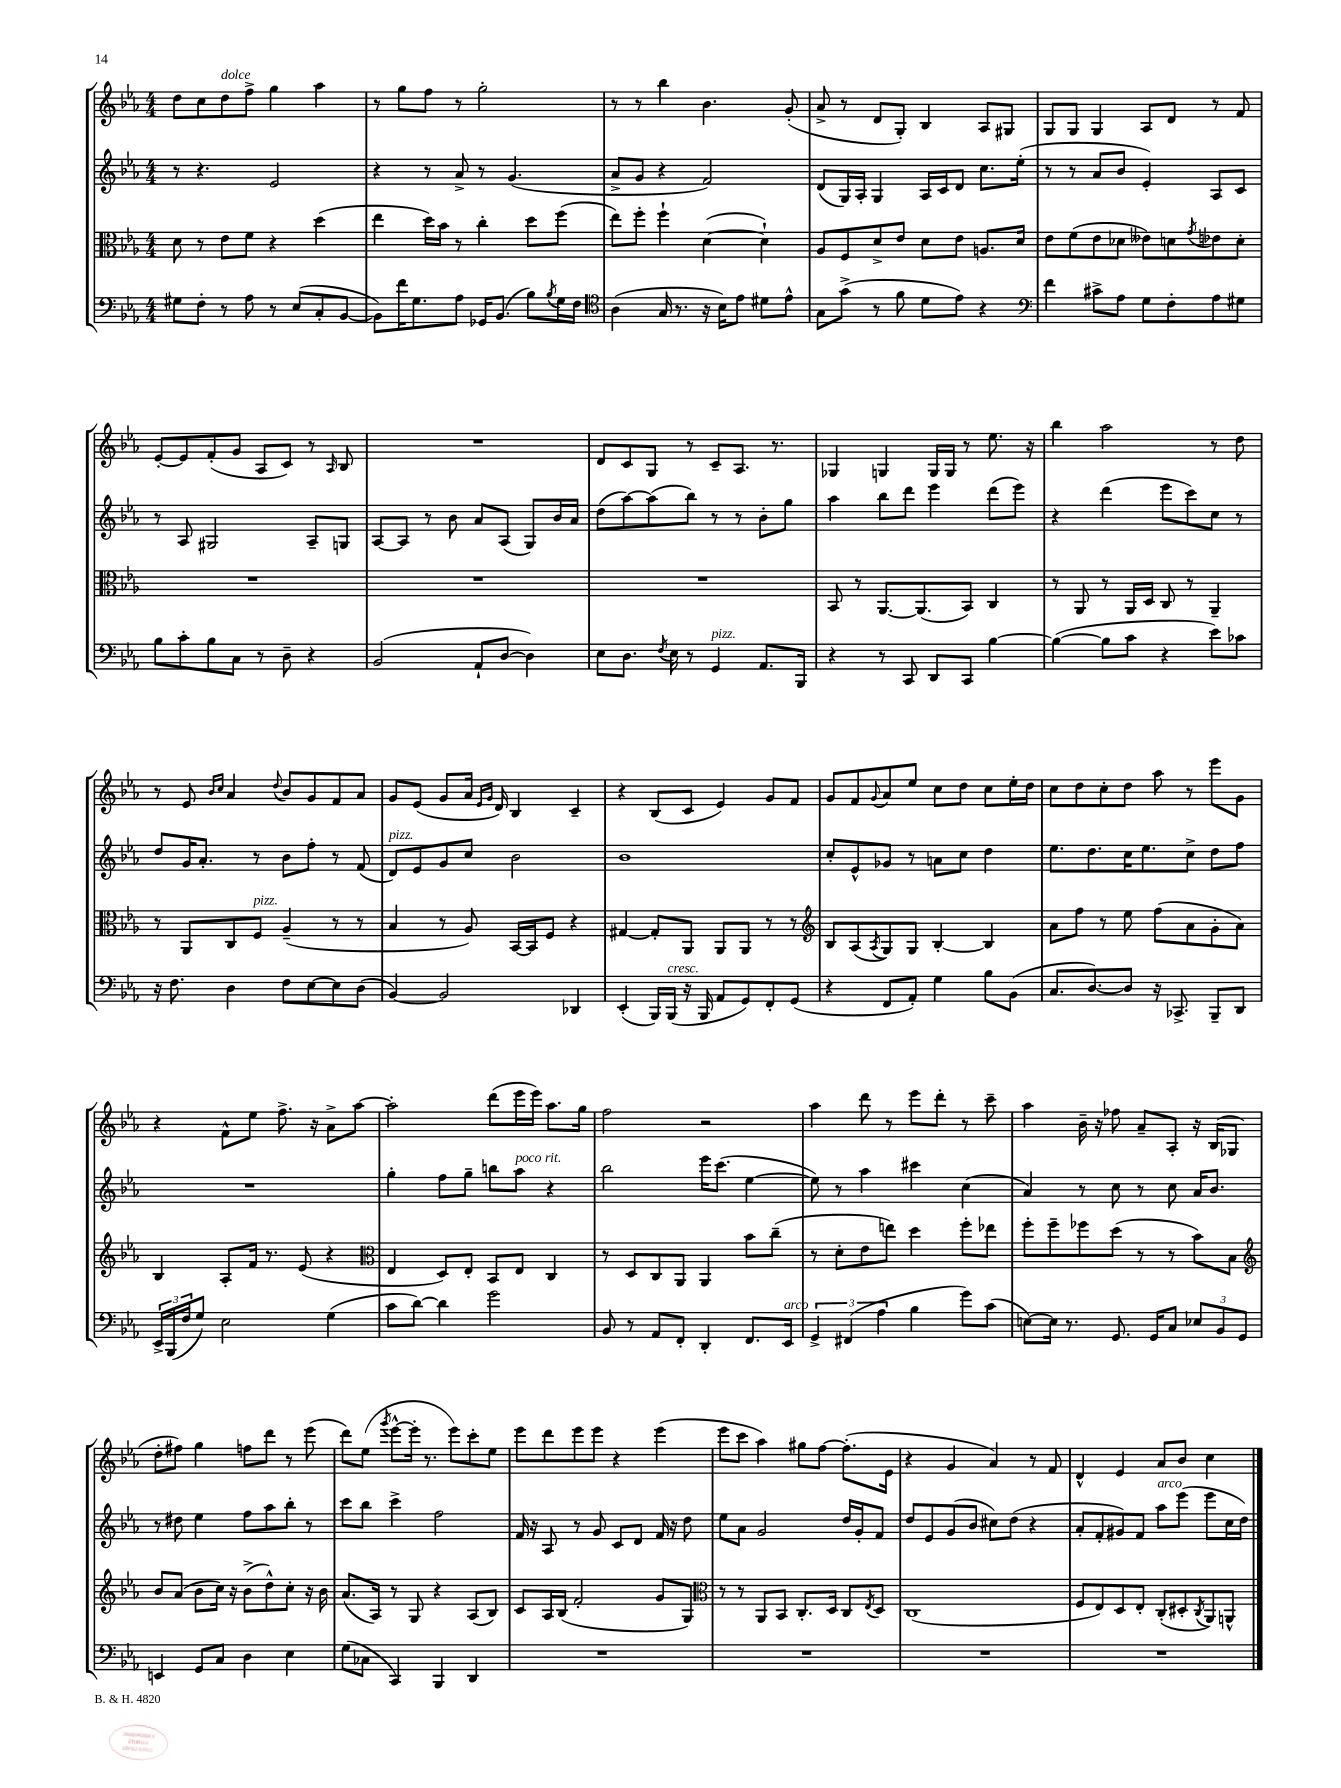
<<
\new StaffGroup <<
\new Staff = "s0" {
    \clef treble \key ees \major \numericTimeSignature \time 4/4
    d''8 c''8 d''8^\markup { \italic "dolce" } f''8-> g''4 aes''4 |
    r8 g''8 f''8 r8 g''2-. |
    r8 r8 bes''4 bes'4. g'8-.( |
    aes'8-> r8 d'8 g8-.) bes4 aes8 gis8 |
    g8 g8 g4 aes8 d'8 r8 f'8 |
    ees'8~-. ees'8 f'8-.( g'8 aes8 c'8) r8 \grace { aes16 } bes8 |
    R1 |
    d'8 c'8 g8 r8 c'8-- aes8. r8. |
    ges4 g4 g16 g16 r8 ees''8. r16 |
    bes''4 aes''2 r8 d''8 |
    r8 ees'8 \grace { bes'16 c''16 } aes'4 \appoggiatura { d''8 } bes'8 g'8 f'8 aes'8 |
    g'8 ees'8( g'8 aes'16 \grace { ees'16 g'16 } d'16) bes4 c'4-- |
    r4 bes8( c'8 ees'4) g'8 f'8 |
    g'8 f'8 \appoggiatura { g'8 } aes'8 ees''8 c''8 d''8 c''8 ees''16-. d''16 |
    c''8 d''8 c''8-. d''8 aes''8 r8 ees'''8 g'8 |
    r4 f'8-^ ees''8 f''8.-> r16 aes'8-> aes''8~ |
    aes''2-. d'''8( ees'''16 ees'''16) aes''8. g''16 |
    f''2 r2 |
    aes''4 d'''8 r8 ees'''8 d'''8-. r8 c'''8-- |
    aes''4 bes'16-- r16 fes''8 aes'8-- aes8-. r16 bes16( ges8 |
    d''8-. fis''8) g''4 f''8 d'''8 r8 ees'''8( |
    d'''8) ees''8( \acciaccatura { g'''8 } ees'''8~-^ ees'''16-. r8. ees'''8) c'''8-. ees''8 |
    ees'''8 d'''8 ees'''8 ees'''8 r4 ees'''4( |
    ees'''8 c'''8 aes''4) gis''8 f''8~ f''8.-.( ees'16 |
    r4 g'4 aes'4) r8 f'8 |
    d'4-^ ees'4 aes'8 bes'8 c''4 \bar "|." |
}
\new Staff = "s1" {
    \clef treble \key ees \major \numericTimeSignature \time 4/4
    r8 r4. ees'2 |
    r4 r8 aes'8-> r8 g'4.( |
    aes'8-> g'8 r4 f'2) |
    d'8( g16) aes16-. g4 aes16 c'16 d'8 c''8. ees''16-.( |
    r8 r8 aes'8 bes'8 ees'4-.) aes8 c'8 |
    r8 aes8 gis2 aes8-- g8 |
    aes8~ aes8 r8 bes'8 aes'8 aes8( g8) bes'16 aes'16 |
    d''8( aes''8~) aes''8( bes''8) r8 r8 bes'8-. g''8 |
    aes''4 bes''8 d'''8 ees'''4 d'''8( ees'''8) |
    r4 d'''4( ees'''8 c'''8) c''8 r8 |
    d''8 g'16 aes'8.-. r8 bes'8 f''8-. r8 f'8( |
    d'8^\markup { \italic "pizz." }) ees'8 g'8 c''8 bes'2 |
    bes'1 |
    c''8-. ees'8-^ ges'8 r8 a'8 c''8 d''4 |
    ees''8. d''8. c''16 ees''8. c''8-> d''8 f''8 |
    R1 |
    g''4-. f''8 g''8-- b''8 aes''8^\markup { \italic "poco rit." } r4 |
    bes''2 ees'''16 c'''8.( ees''4~ |
    ees''8) r8 aes''4 cis'''4 c''4( |
    aes'4) r8 c''8 r8 c''8 aes'16 bes'8. |
    r8 dis''8 ees''4 f''8 aes''8 bes''8-. r8 |
    c'''8 bes''8 c'''4-> f''2 |
    f'16 r16 aes8 r8 g'8 c'8 d'8 f'16 r16 d''8 |
    ees''8 aes'8 g'2 d''16 g'16-. f'8 |
    d''8 ees'8 g'8( bes'8 cis''8) d''8( r4 |
    aes'8-. f'8-. gis'8) f'8 aes''8^\markup { \italic "arco" } ees'''8( ees'''8 c''16 d''16) \bar "|." |
}
\new Staff = "s2" {
    \clef alto \key ees \major \numericTimeSignature \time 4/4
    d'8 r8 ees'8 f'8 r4 d''4( |
    ees''4 d''16) bes'16 r8 c''4-. d''8 f''8( |
    ees''8) f''8-. f''4-! d'4~( d'4-!) |
    aes8 f8 d'8-> ees'8 d'8 ees'8 a8. d'16 |
    ees'8 f'8( ees'8 des'8 eeses'8) d'8 \acciaccatura { g'8 } ees'8 d'8-. |
    R1 |
    R1 |
    R1 |
    bes,8 r8 aes,8.~ aes,8.( bes,8) c4 |
    r8 aes,8 r8 aes,16 d16 c8 r8 aes,4-- |
    r8 aes,8 c8 f8^\markup { \italic "pizz." } aes4--( r8 r8 |
    bes4 r8 aes8) bes,16~ bes,16 f8 r4 |
    gis4~ gis8-. aes,8 aes,8 aes,8 r8 r8 |
    \clef treble bes8 aes8( \acciaccatura { aes8 } g8) g8 bes4~-. bes4 |
    aes'8 f''8 r8 ees''8 f''8( aes'8 g'8-. aes'8) |
    bes4 aes8-. f'16 r8. ees'8( r4 |
    \clef alto ees4 d8) ees8-. bes,8 ees8 c4 |
    r8 d8 c8 aes,8 aes,4 bes'8 c''8--( |
    r8 d'8-. ees'8 e''8) d''4 f''8-. ees''8 |
    f''8-. f''8-- fes''8 d''8( r8 r8 bes'8) bes8 |
    \clef treble bes'8 aes'8( bes'8 c''16) r16 bes'8->( d''8-^) c''8-. r16 bes'16 |
    aes'8.( aes16) r8 g8 r4 aes8( bes8) |
    c'8 aes16 bes16( f'2-. g'8 g8) |
    \clef alto r8 r8 aes,8 bes,8 c8.-. d16 c8 \acciaccatura { ees8 } d8 |
    c1( |
    f8 ees8) d8 ees8-. c8-.( dis8-. \acciaccatura { c8 } aes,8) a,8-^ \bar "|." |
}
\new Staff = "s3" {
    \clef bass \key ees \major \numericTimeSignature \time 4/4
    gis8 f8-. r8 aes8 r8 ees8( c8-. bes,8~ |
    bes,8) f'16 g8. aes8 ges,16 bes,8.( bes8) \acciaccatura { bes8 } g16 f16 |
    \clef tenor aes4( g16 r8. r16 bes16) ees'8 dis'8 ees'8-^ |
    g8 g'8->( r8 f'8 d'8 ees'8) r4 |
    \clef bass f'4 cis'8-> aes8 g8 f8-. aes8 gis8 |
    bes8 c'8-. bes8 c8 r8 d8-- r4 |
    bes,2( aes,8-! d8~ d4) |
    ees8 d8. \acciaccatura { f8 } ees16 r8 g,4^\markup { \italic "pizz." } aes,8. bes,,16 |
    r4 r8 c,8 d,8 c,8 bes4~ |
    bes4~( bes8 c'8 r4 ees'8) ces'8 |
    r16 f8. d4 f8 ees8~ ees8 d8( |
    bes,4~) bes,2 des,4 |
    ees,4-.( bes,,16) bes,,16^\markup { \italic "cresc." }( r16 bes,,16 aes,8 g,8) f,8-. g,8( |
    r4 f,8 aes,8-.) g4 bes8 bes,8( |
    c8. d8.~) d8 r16 ces,8.-> bes,,8-- d,8 |
    \tuplet 3/2 { ees,16-> bes,,16( f16 } g8) ees2 g4( |
    c'8 d'8~) d'4 g'2 |
    bes,8 r8 aes,8 f,8-. d,4-. f,8. ees,16^\markup { \italic "arco" } |
    \tuplet 3/2 { g,4-> fis,4( aes4 } bes4 g'8) c'8( |
    e8~) e16 r8. g,8. g,16 c8 \tuplet 3/2 { ees8 bes,8 g,8 } |
    e,4 g,8 c8 d4 ees4 |
    g8( ces8 c,4) bes,,4 d,4 |
    R1 |
    R1 |
    R1 |
    R1 \bar "|." |
}
>>
>>
\layout { \context { \Score \remove "Bar_number_engraver" } }
